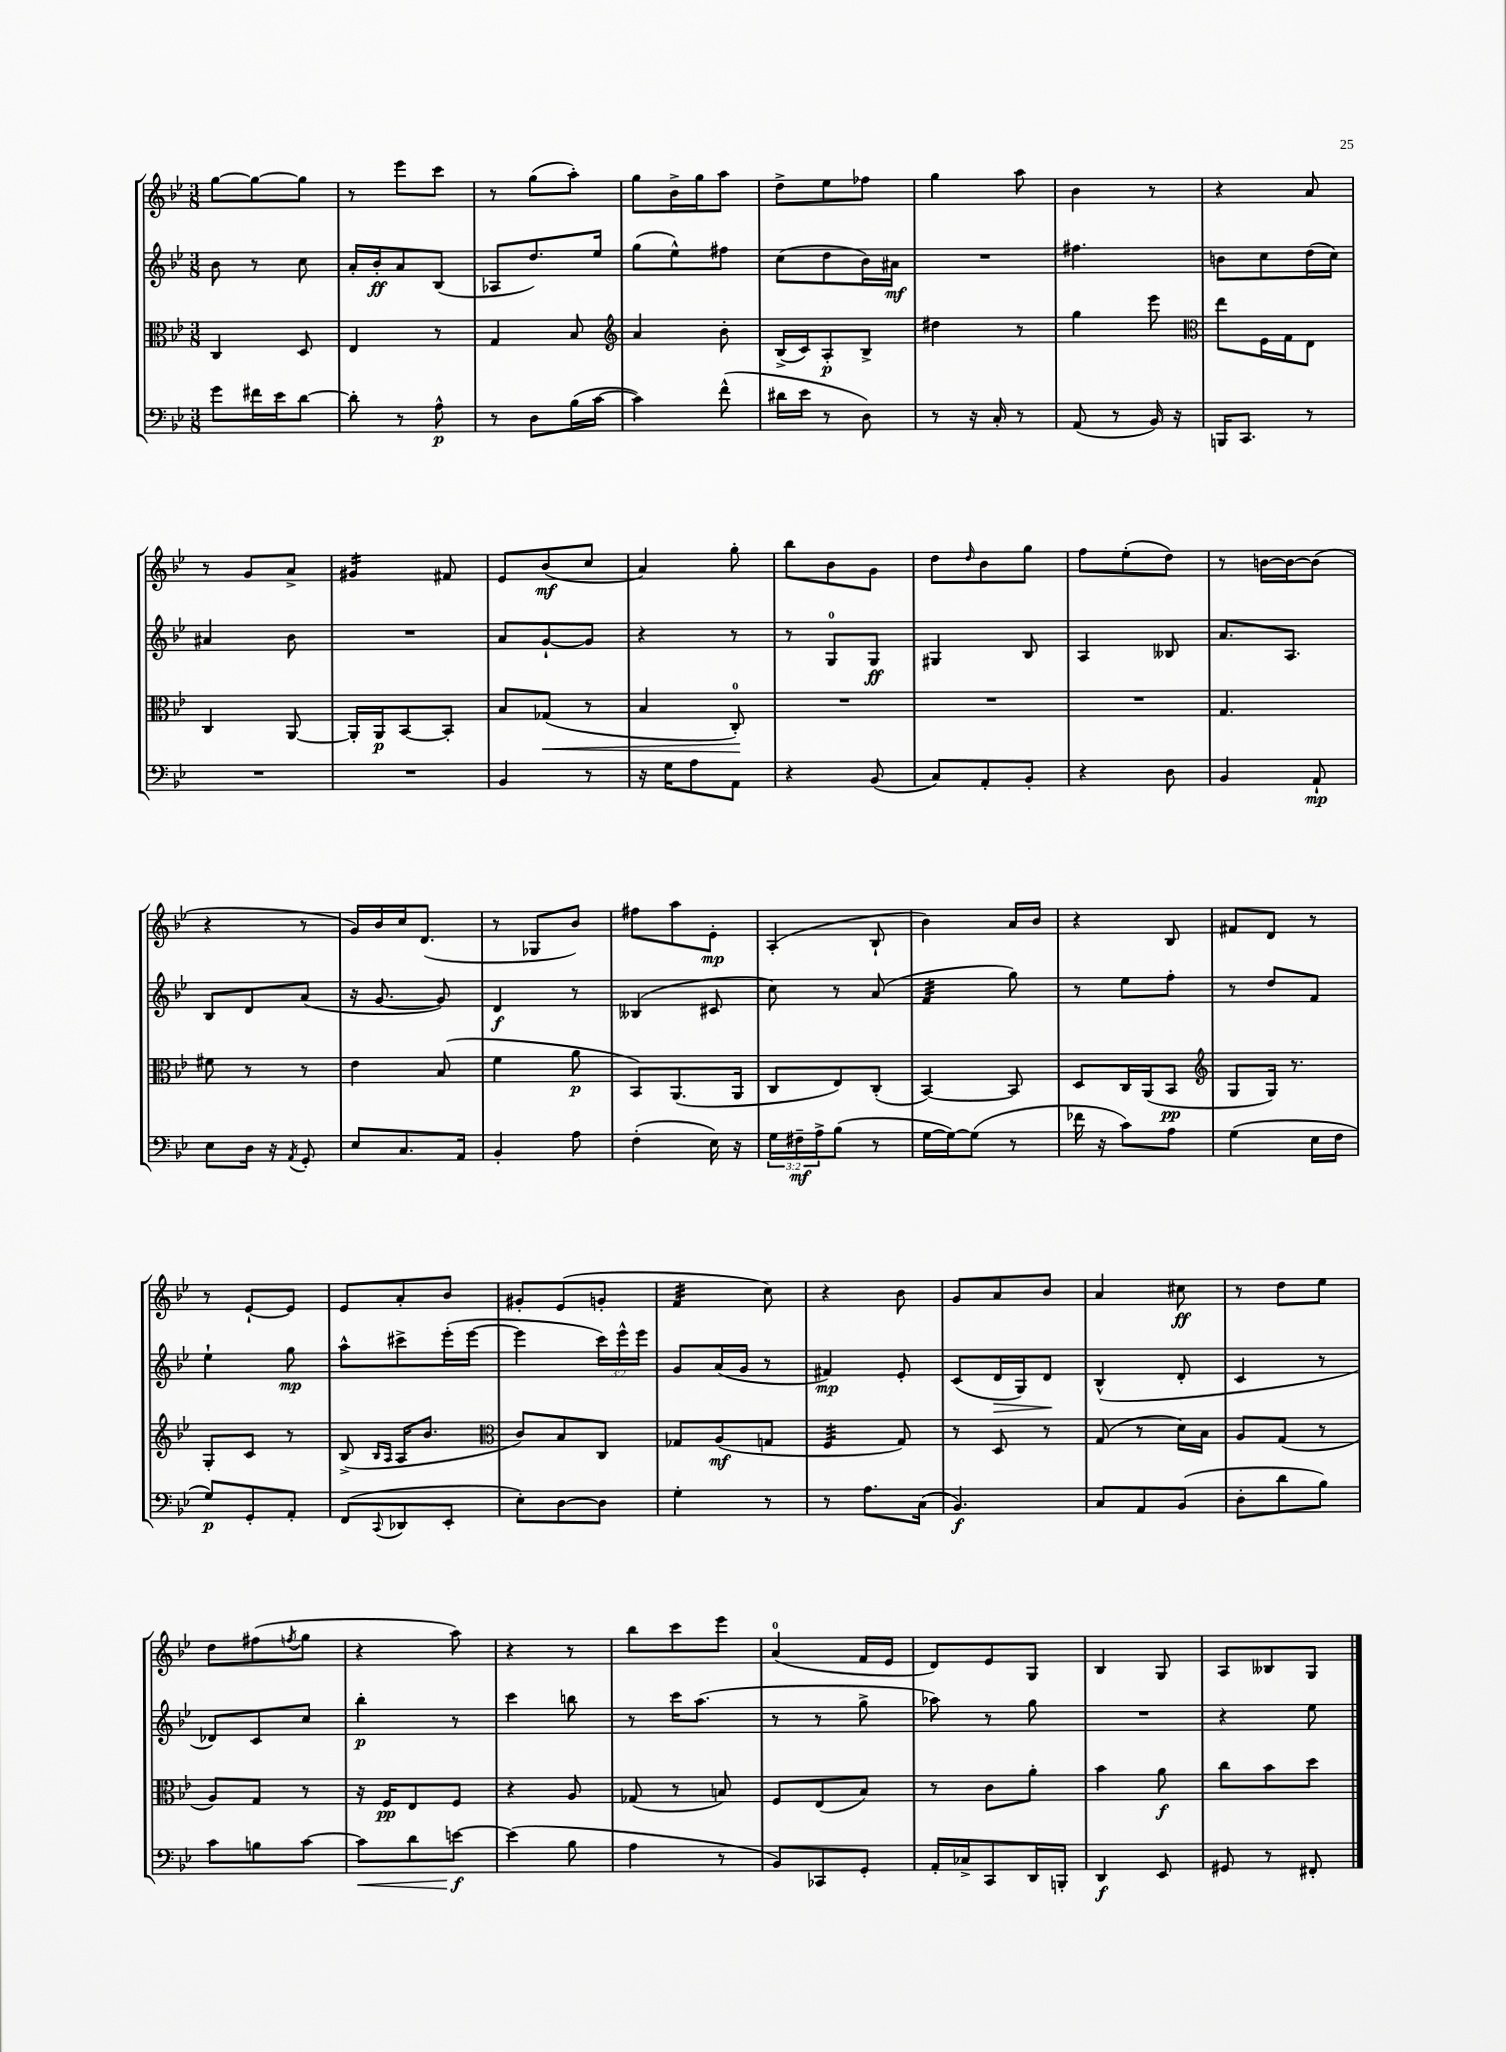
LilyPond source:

<<
\new StaffGroup <<
\new Staff = "s0" {
    \clef treble \key bes \major \numericTimeSignature \time 3/8
    g''8~ g''8~ g''8 |
    r8 ees'''8 c'''8 |
    r8 g''8( a''8-.) |
    g''8 bes'16-> g''16 a''8 |
    d''8-> ees''8 fes''8 |
    g''4 a''8 |
    bes'4 r8 |
    r4 a'8 |
    r8 g'8 a'8-> |
    gis'4:16 fis'8 |
    ees'8 bes'8\mf( c''8 |
    a'4) g''8-. |
    bes''8 bes'8 g'8 |
    d''8 \grace { d''16 } bes'8 g''8 |
    f''8 ees''8-.( d''8) |
    r8 b'16~ b'16~ b'8( |
    r4 r8 |
    g'16) bes'16 c''16 d'8.( |
    r8 ges8 bes'8) |
    fis''8 a''8 ees'8-.\mp |
    a4-.( bes8-! |
    bes'4) a'16 bes'16 |
    r4 bes8 |
    fis'8 d'8 r8 |
    r8 ees'8~-! ees'8 |
    ees'8 a'8-. bes'8 |
    gis'8-. ees'8( g'8-. |
    f'4:32 c''8) |
    r4 bes'8 |
    g'8 a'8 bes'8 |
    a'4 cis''8\ff |
    r8 d''8 ees''8 |
    d''8 fis''8( \acciaccatura { f''8 } g''8 |
    r4 a''8) |
    r4 r8 |
    bes''8 c'''8 ees'''8 |
    a'4-0( f'16 ees'16 |
    d'8) ees'8 g8 |
    bes4 g8 |
    a8 beses8 g8 \bar "|." |
}
\new Staff = "s1" {
    \clef treble \key bes \major \numericTimeSignature \time 3/8 \override Staff.TupletNumber.text = #tuplet-number::calc-fraction-text
    bes'8 r8 c''8 |
    a'16-. bes'16-.\ff a'8 bes8( |
    aes8 d''8.) ees''16 |
    g''8( ees''8-^) fis''8 |
    c''8( d''8 bes'16) ais'16\mf |
    R4. |
    fis''4. |
    b'8 c''8 d''16( c''16) |
    ais'4 bes'8 |
    R4. |
    a'8 g'8~-! g'8 |
    r4 r8 |
    r8 g8-0 g8\ff |
    gis4 bes8 |
    a4 beses8 |
    a'8. a8. |
    bes8 d'8 a'8( |
    r16 g'8.~ g'8) |
    d'4\f r8 |
    beses4( cis'8 |
    c''8) r8 a'8( |
    f'4:32 g''8) |
    r8 ees''8 f''8-. |
    r8 d''8 f'8 |
    ees''4-! g''8\mp |
    a''8-^ cis'''8-> ees'''16-.( ees'''16~ |
    ees'''4 \tuplet 3/2 { c'''16) ees'''16-^ ees'''16 } |
    g'8 a'16( g'16 r8 |
    fis'4\mp) ees'8-. |
    c'8( d'16\> g16) d'8\! |
    bes4-^( d'8-. |
    c'4 r8 |
    des'8) c'8 c''8 |
    bes''4-.\p r8 |
    c'''4 b''8 |
    r8 c'''16 a''8.( |
    r8 r8 g''8-> |
    aes''8) r8 g''8 |
    R4. |
    r4 ees''8 \bar "|." |
}
\new Staff = "s2" {
    \clef alto \key bes \major \numericTimeSignature \time 3/8
    c4 d8 |
    ees4 r8 |
    g4 bes8 |
    \clef treble a'4 bes'8-. |
    bes16->( c'16) a8-.\p bes8-> |
    dis''4 r8 |
    g''4 ees'''8 |
    \clef alto ees''8 f16 g16 ees8 |
    c4 a,8~ |
    a,16-. a,16\p bes,8~ bes,8-. |
    bes8 ges8\<( r8 |
    bes4 c8-0-.\!) |
    R4. |
    R4. |
    R4. |
    g4. |
    fis'8 r8 r8 |
    ees'4 bes8( |
    f'4 a'8\p |
    bes,8) a,8.( a,16 |
    c8 ees8) c8-.( |
    bes,4~) bes,8 |
    d8 c16 a,16( bes,8\pp |
    \clef treble g8 g16) r8. |
    g8-. c'8 r8 |
    bes8->( \grace { bes16 a16 } a16 bes'8. |
    \clef alto c'8) bes8 c8 |
    ges8 a8\mf( g8 |
    f4:32 g8) |
    r8 d8 r8 |
    g8( r8 d'16) bes16 |
    a8 g8( r8 |
    a8) g8 r8 |
    r16 f16\pp ees8 f8 |
    r4 a8 |
    ges8( r8 b8) |
    f8 ees8( bes8) |
    r8 c'8 a'8-. |
    bes'4 a'8\f |
    c''8 bes'8 d''8 \bar "|." |
}
\new Staff = "s3" {
    \clef bass \key bes \major \numericTimeSignature \time 3/8 \override Staff.TupletNumber.text = #tuplet-number::calc-fraction-text
    g'8 fis'16 ees'16 d'8~ |
    d'8-. r8 a8-^\p |
    r8 d8 bes16( c'16~ |
    c'4) f'8-^( |
    dis'16 ees'16 r8 d8) |
    r8 r16 c16-. r8 |
    a,8( r8 bes,16) r16 |
    b,,16 c,8. r8 |
    R4. |
    R4. |
    bes,4 r8 |
    r16 g16 a8 a,8 |
    r4 bes,8( |
    c8) a,8-. bes,8-. |
    r4 d8 |
    bes,4 a,8-!\mp |
    ees8 d16 r16 \acciaccatura { a,8 } g,8-. |
    ees8 c8. a,16 |
    bes,4-. a8 |
    f4-.( ees16) r16 |
    \tuplet 3/2 { g16 fis16--\mf a16-> } bes8( r8 |
    g16~ g16~) g8( r8 |
    fes'16 r16 c'8) a8 |
    g4( ees16 f16 |
    g8\p) g,8-. a,8-. |
    f,8( \appoggiatura { c,8 } des,8 ees,8-. |
    ees8-.) d8~ d8 |
    g4-. r8 |
    r8 a8. c16( |
    bes,4.\f) |
    c8 a,8 bes,8( |
    d8-. d'8 bes8) |
    c'8 b8 c'8~ |
    c'8\< d'8 e'8~\f\! |
    e'4( bes8 |
    a4 r8 |
    bes,8) ces,8 g,8-. |
    a,16-. ces16-> c,8 d,16 b,,16-. |
    d,4\f ees,8 |
    gis,8 r8 fis,8-. \bar "|." |
}
>>
>>
\layout { \context { \Score \remove "Bar_number_engraver" } }
